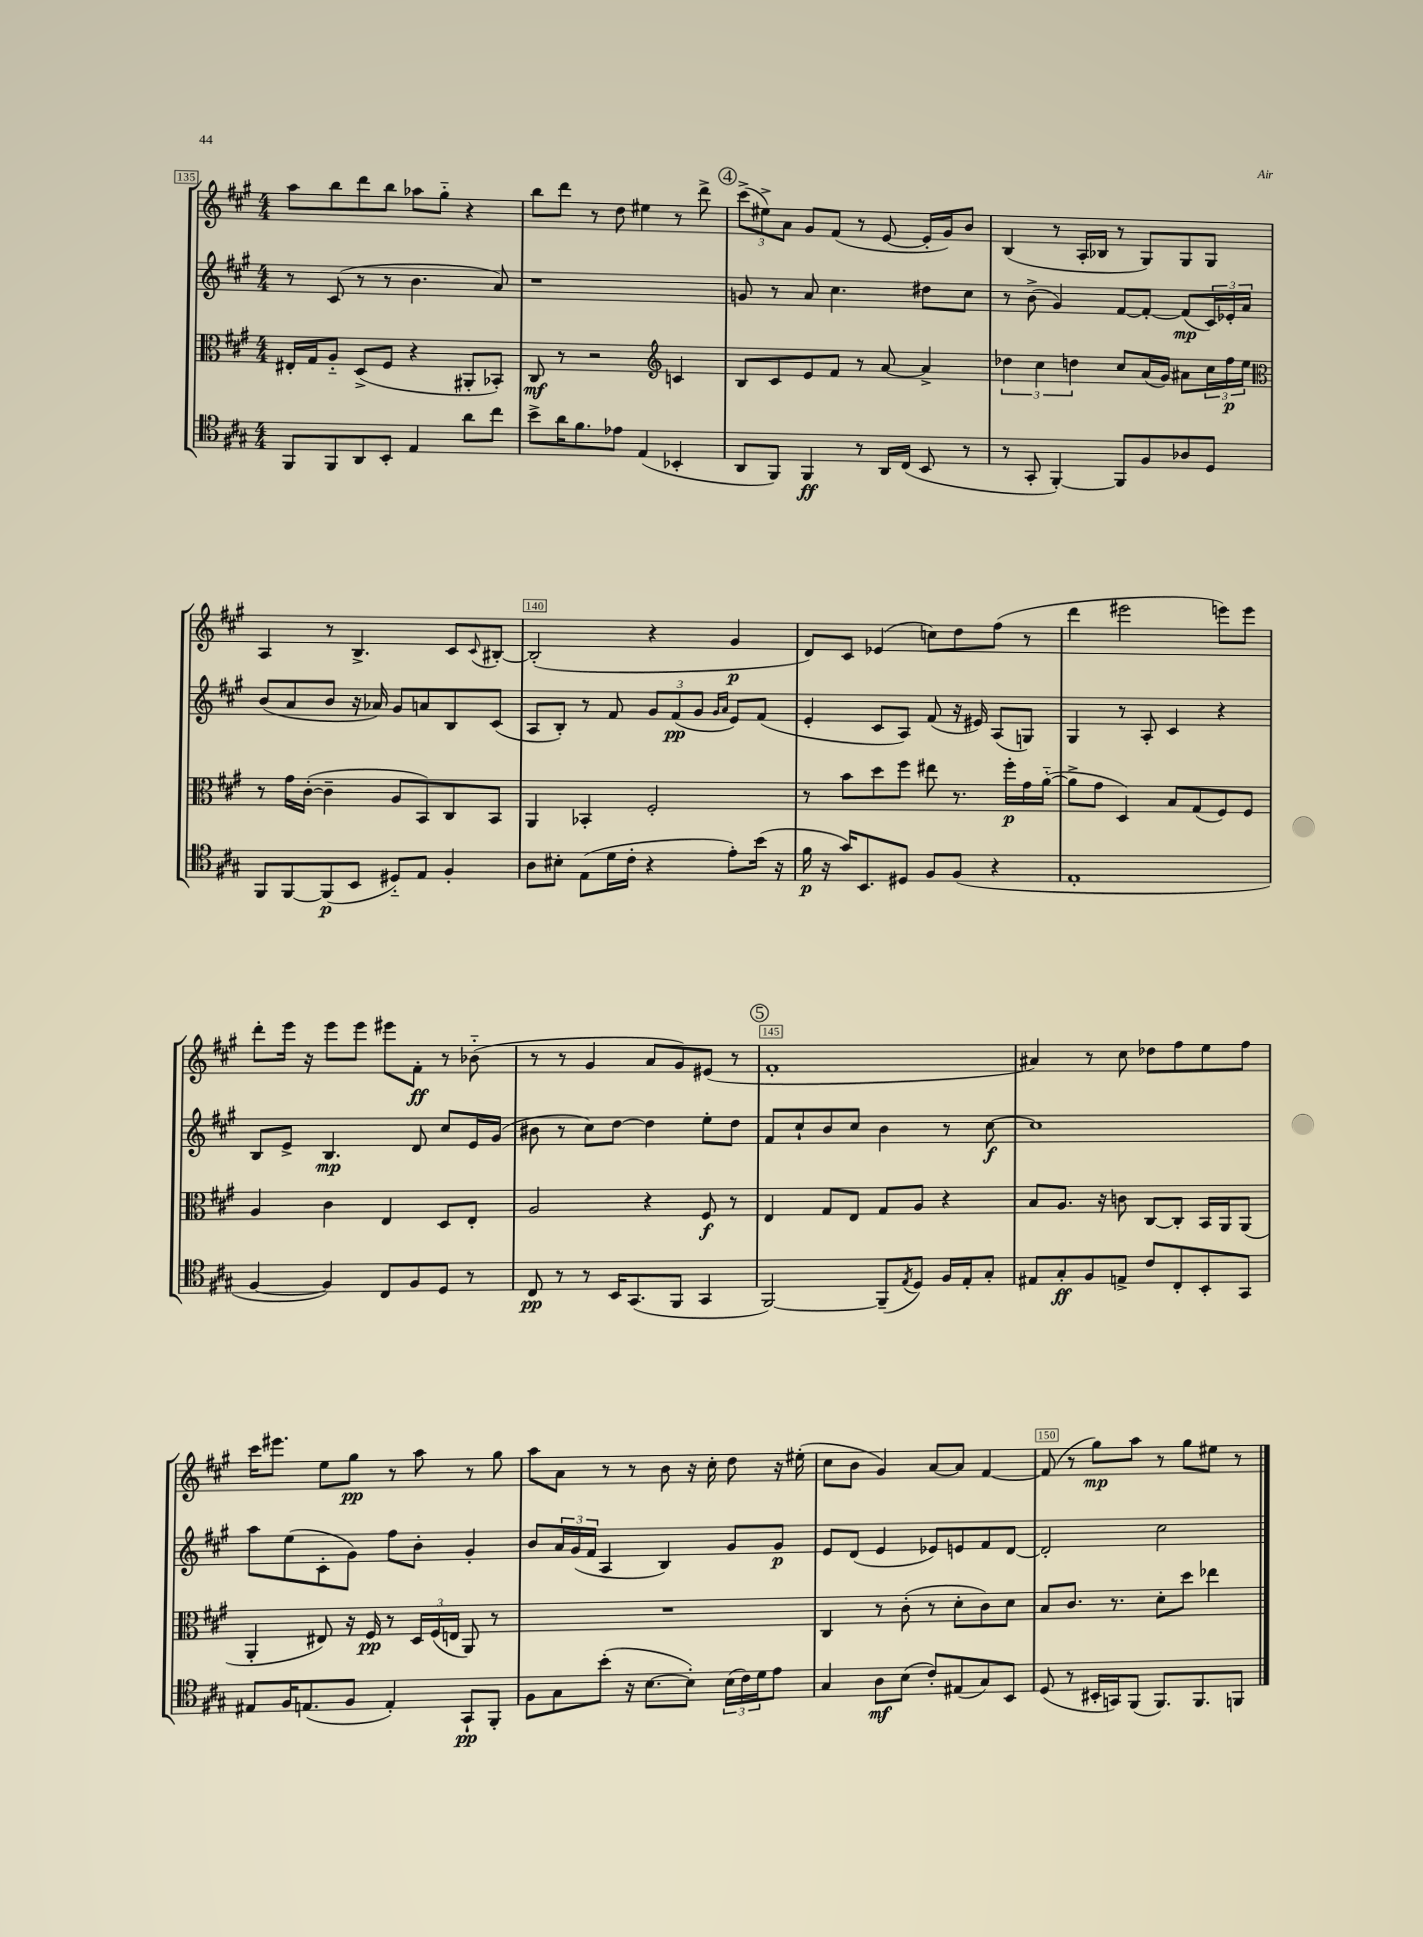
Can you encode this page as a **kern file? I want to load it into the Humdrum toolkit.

**kern	**kern	**kern	**kern
*staff4	*staff3	*staff2	*staff1
*clefC4	*clefC3	*clefG2	*clefG2
*k[f#c#g#]	*k[f#c#g#]	*k[f#c#g#]	*k[f#c#g#]
*M4/4	*M4/4	*M4/4	*M4/4
8FF#/L	16E#'/LL	8r	8aa\L
.	16G#/J	.	.
8FF#/	8A'~/J	(8c#/	8bb\
8AA/	(8D^/L	8r	8ddd\
8BB'/J	8F#/J	8r	8bb\J
4E/	4r	4.b\	8aa-\L
.	.	.	8gg#'~\J
8a\L	8AA#'/L	.	4r
8cc#\J	8BB-'/J)	8a/)	.
=	=	=	=
8b^\L	8C#/	1r	8bb\L
16a\K	8r	.	8ddd\J
8.f#\	.	.	.
.	2r	.	8r
8e-\J	.	.	8dd\
(4E/	.	.	4ee#\
*	*clefG2	*	*
4BB-'/	4c/	.	8r
.	.	.	8ddd^\
=	=	=	=
8AA/L	8B/L	8g/	(12ccc#^\L
.	.	.	12ee#^\)
8FF#/J)	8c#/	8r	.
.	.	.	12a\J
4FF#/	8e/	8a/	8g#/L
.	8f#/J	4.cc#\	(8f#/J
8r	8r	.	8r
16AA/LL	[8a/	.	[8e/
(16C#/JJ	.	.	.
8BB/	4a^/]	8dd#\L	16e'/]LL
.	.	.	16g#/J)
8r	.	8cc#\J	8b/J
=	=	=	=
8r	6dd-\	8r	(4B/
8GG#'/	.	(8b^\	.
.	6cc#\	.	.
[4FF#'/)	.	4g#/)	8r
.	6dd\	.	.
.	.	.	16A'/LL
.	.	.	16B-/JJ
8FF#/]L	8cc#/L	[8f#/L	8r
8F#/	(16a/L	8f#'/_J	8G#/L)
.	16g#/JJ)	.	.
8A-/	8a#\L	(8f#/]L	8G#/
8D/J	24cc#\L	24c#/L)	8G#/J
.	24ff#\	24e-'/	.
.	24ee\JJ	24a/JJ	.
=	=	=	=
*	*clefC3	*	*
8FF#/L	8r	(8b/L	4A/
[8FF#/	16g#\LL	8a/	.
.	([16c#'\JJ	.	.
(8FF#/]	4c#~\]	8b/J	8r
8BB/J	.	16r	4.B^/
.	.	16a-/)	.
8D#'~/L)	8A/L	8g#/L	.
8E/J	8BB/)	8a/	.
4F#'/	8C#/	8B/	8c#/L
.	.	.	8qqc#/
.	8BB/J	(8c#/J	[8B#'/J
=	=	=	=
8A\L	4AA/	8A/L	(2B#'/]
8B#'\J	.	8B'/J)	.
(8E\L	4BB-'/	8r	.
16d\L	.	8f#/	.
16c#'\JJ	.	.	.
4r	2F#'/	12g#/L	4r
.	.	(12f#/	.
.	.	12g#/J	.
.	.	16qqg#/LL	.
.	.	16qqa/JJ	.
8e'\L)	.	8e/L)	4g#/
(16b\Jk	.	(8f#/J	.
16r	.	.	.
=	=	=	=
16f#\	8r	4e'/	8d/L)
16r	.	.	.
16g#/LK)	8b\L	.	8c#/J
8.BB/	.	.	.
.	8dd\	8c#/L	(4e-/
8D#/J	8ff#\J	8A/J)	.
8F#/L	8ee#\	(8f#/	8cc\L)
(8F#/J	8.r	16r	8dd\
.	.	16e#/)	.
4r	.	(8A/L	(8ff#\J
.	16ff#'\LL	.	.
.	16g#\	8G/J)	8r
.	([16a'~\JJ	.	.
=	=	=	=
1E'	8a^\]L	4G#/	4ddd\
.	8g#\J	.	.
.	4D/)	8r	2eee#\
.	.	8A'/	.
.	8B/L	4c#/	.
.	(8G#/	.	.
.	8F#/)	4r	8eee\L)
.	8F#/J	.	8eee\J
=	=	=	=
[4F#/	4A/	8B/L	8ddd'\L
.	.	8e^/J	16eee\Jk
.	.	.	16r
4F#/])	4c#\	4.B/	8eee\L
.	.	.	8eee\J
8C#/L	4E/	.	8eee#\L
8F#/	.	8d/	8f#'\J
8D/J	8D/L	8cc#/L	8r
8r	8E'/J	16e/L	(8b-'~\
.	.	(16g#/JJ	.
=	=	=	=
8C#/	2A/	8b#\	8r
8r	.	8r	8r
8r	.	8cc#\L)	4g#/
16BB/LK	.	[8dd\J	.
(8.GG#/	.	.	.
.	4r	4dd\]	8a/L
8FF#/J	.	.	8g#/)
4GG#/	8F#/	8ee'\L	(8e#/J
.	8r	8dd\J	8r
=	=	=	=
[2FF#/)	4E/	8f#/L	1f#'
.	.	8cc#`/	.
.	8G#/L	8b/	.
.	8E/J	8cc#/J	.
(8FF#~/]L	8G#/L	4b\	.
8qE/	.	.	.
8D/J)	8A/J	.	.
16F#/LL	4r	8r	.
16E'/J	.	.	.
8G#'/J	.	[8cc#\	.
=	=	=	=
8E#/L	8B/L	1cc#]	4a#/)
8G#'/	8.A/J	.	.
8F#/	.	.	8r
.	16r	.	.
8E^/J	8c\	.	8cc#\
8c#/L	[8C#/L	.	8dd-\L
8C#'/	8C#'/]J	.	8ff#\
8BB'/	16BB/LL	.	8ee\
.	16AA/J	.	.
8GG#/J	(8AA/J	.	8ff#\J
=	=	=	=
8E#/L	4AA'/	8aa\L	16ccc#\LK
.	.	.	8.eee#\J
16F#/K	.	(8ee\	.
(8.E/	.	.	.
.	8E#/)	8c#'\	8ee\L
8F#/J	16r	8g#\J)	8gg#\J
.	16F#/	.	.
4E'/)	8r	8ff#\L	8r
.	24D/LL	8b'\J	8aa\
.	(24F#/	.	.
.	24E/JJ	.	.
8GG#`/L	8AA/)	4g#'/	8r
8FF#'/J	8r	.	8gg#\
=	=	=	=
8F#\L	1r	8b/L	8aa\L
8G#\	.	24a/L	8a\J
.	.	(24g#/	.
.	.	24f#/JJ	.
(8b'\J	.	4A/	8r
16r	.	.	8r
[8.B\L	.	.	.
.	.	4B/)	8b\
8B'\]J)	.	.	16r
.	.	.	16cc#'\
(24B\LL	.	8g#/L	8dd\
24c#\)	.	.	.
24d\J	.	.	.
8e\J	.	8g#/J	16r
.	.	.	(16ee#'\
=	=	=	=
4G#/	4C#/	8e/L	8cc#\L
.	.	(8d/J	8b\J
8A\L	8r	4e/	4g#/)
(8B\J	(8c#'\	.	.
8c#'/L)	8r	8e-/L)	[8a/L
(8E#/	8d'\L	8e/	8a/]J
8G#/)	8c#\)	8f#/	[4f#/
8BB/J	8d\J	[8d/J	.
=	=	=	=
(8D/	8B/L	2d'/]	(8f#/]
8r	8.c#/J	.	8r
16BB#'/LL	.	.	8gg#\L)
16GG/J)	8.r	.	.
(8FF#/J	.	.	8aa\J
8.FF#/L)	8d'\L	2cc#\	8r
.	8dd\J	.	8gg#\L
8.FF#/	.	.	.
.	4ee-\	.	8ee#\J
8FF/J	.	.	8r
==	==	==	==
*-	*-	*-	*-
